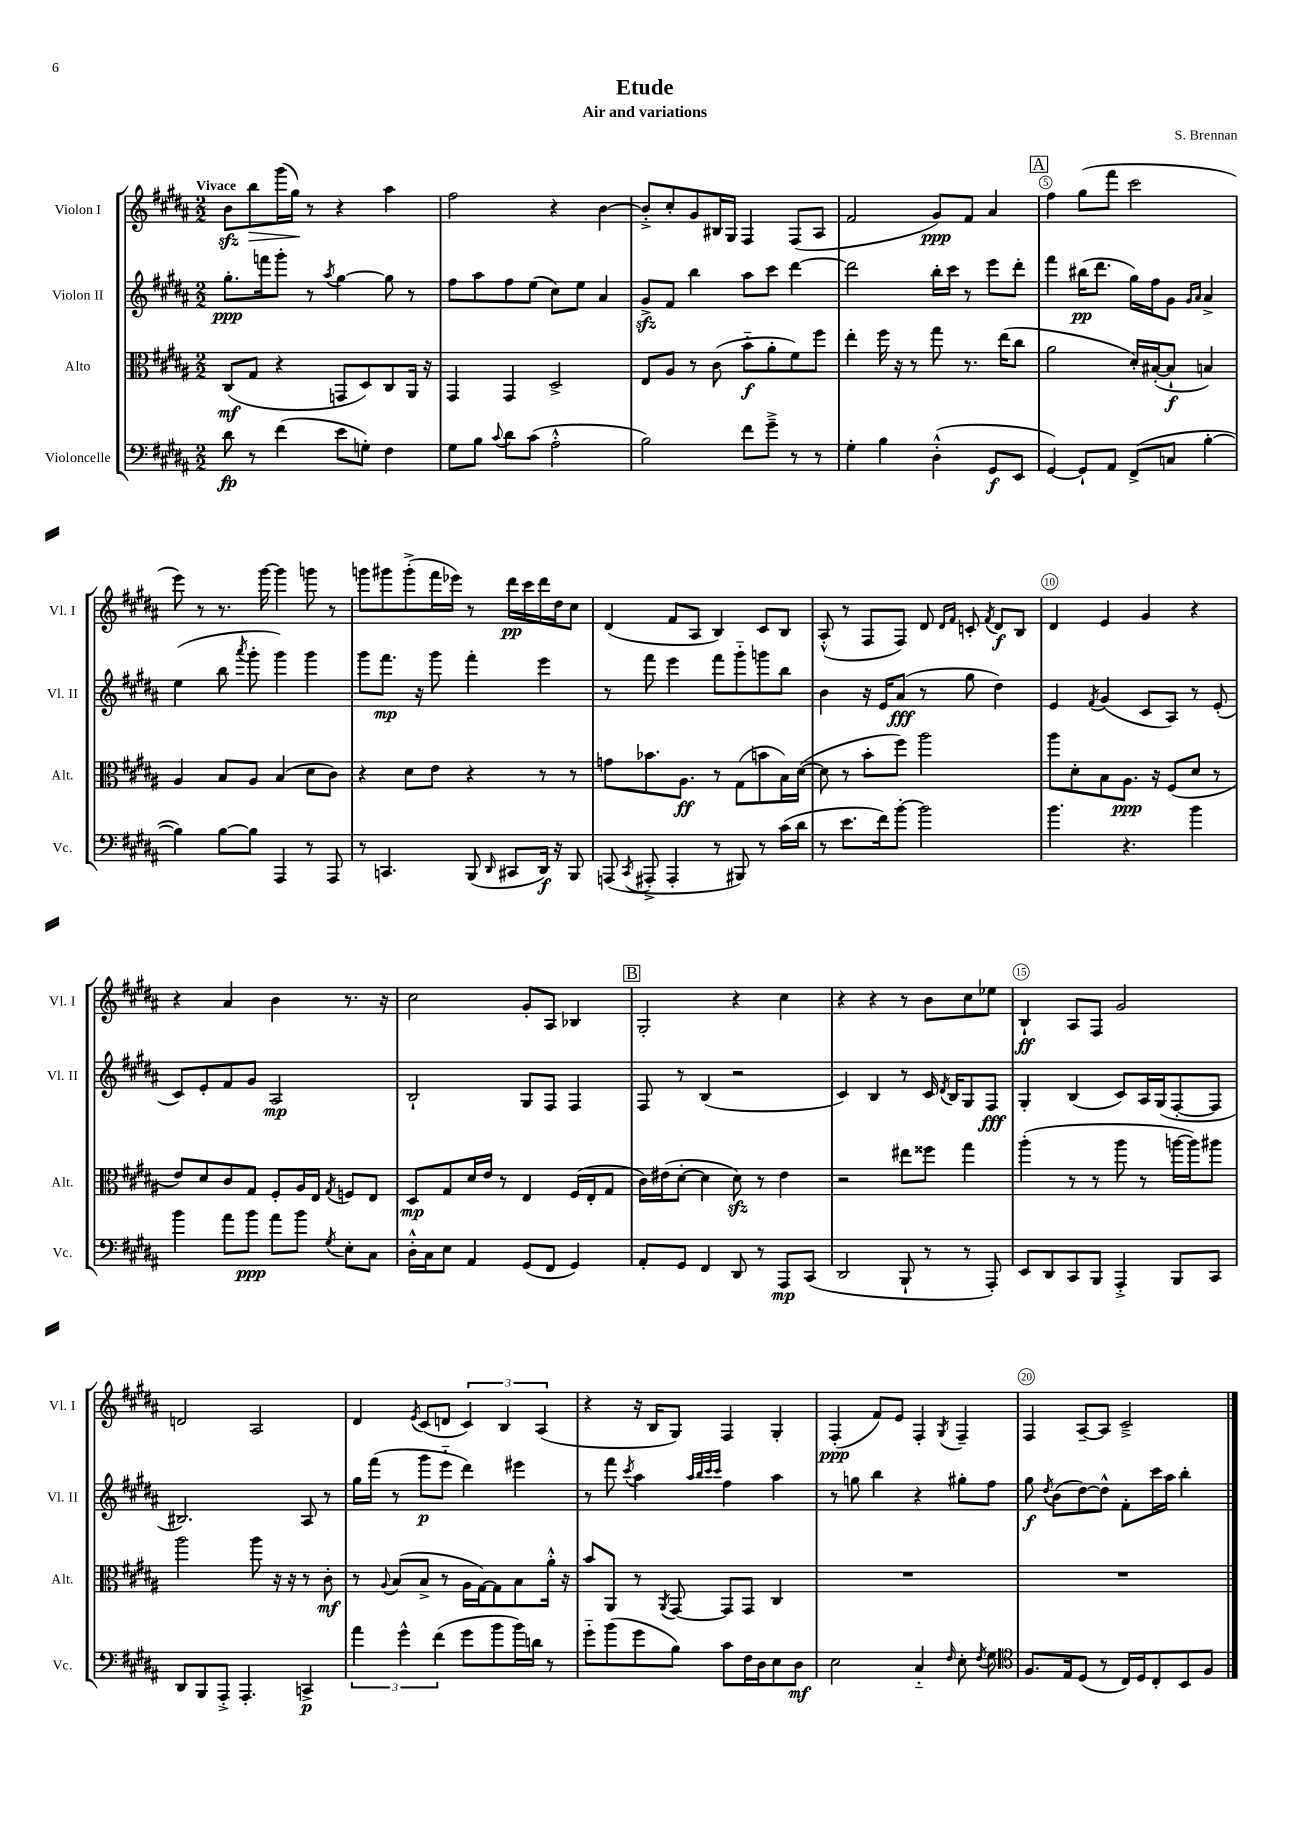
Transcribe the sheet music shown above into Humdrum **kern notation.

**kern	**dynam	**kern	**dynam	**kern	**dynam	**kern	**dynam
*part4	*part4	*part3	*part3	*part2	*part2	*part1	*part1
*staff4	*staff4	*staff3	*staff3	*staff2	*staff2	*staff1	*staff1
*I"Violoncelle	*	*I"Alto	*	*I"Violon II	*	*I"Violon I	*
*I'Vc.	*	*I'Alt.	*	*I'Vl. II	*	*I'Vl. I	*
*clefF4	*	*clefC3	*	*clefG2	*	*clefG2	*
*k[f#c#g#d#a#]	*	*k[f#c#g#d#a#]	*	*k[f#c#g#d#a#]	*	*k[f#c#g#d#a#]	*
*M2/2	*	*M2/2	*	*M2/2	*	*M2/2	*
=1	=1	=1	=1	=1	=1	=1	=1
!	!	!	!	!	!	!LO:TX:a:B:t=Vivace	!
8d#\	fp	(8C#/L	mf	8.gg#'\L	ppp	8bzz\L	.
!	!	!	!	!	!	!	!LO:HP:b
8r	.	8G#/J	.	.	.	8bb\	>
.	.	.	.	16fffn\k	.	.	.
(4f#\	.	4r	.	8ggg#'\J	.	(16ggg#\L	.
.	.	.	.	.	.	16gg#\JJ)	.
.	.	.	.	8r	.	8r	]
.	.	.	.	8qaa#/	.	.	.
8e\L	.	8GGn/L	.	[4gg#\	.	4r	.
8Gn'\J)	.	8D#/)	.	.	.	.	.
4F#\	.	8C#/	.	8gg#\]	.	4aa#\	.
.	.	16AA#/Jk	.	8r	.	.	.
.	.	16r	.	.	.	.	.
=2	=2	=2	=2	=2	=2	=2	=2
8G#\L	.	4GG#/	.	8ff#\L	.	2ff#\	.
8B\J	.	.	.	8aa#\	.	.	.
8qqc#/	.	.	.	.	.	.	.
8d#\L	.	4GG#/	.	8ff#\	.	.	.
(8c#\J	.	.	.	(8ee\J	.	.	.
2A#'^^\	.	2D#^/	.	8cc#\L)	.	4r	.
.	.	.	.	8ee\J	.	.	.
.	.	.	.	4a#/	.	[4b\	.
=3	=3	=3	=3	=3	=3	=3	=3
2B\)	.	8E/L	.	8g#zz^/L	.	8b'^/L]	.
.	.	8A#/J	.	8f#/J	.	8cc#'/	.
.	.	8r	.	4bb\	.	8g#/	.
.	.	(8c#\	.	.	.	16B#X/L	.
.	.	.	.	.	.	16G#/JJ	.
8f#\L	.	8b\L	f	8aa#\L	.	4F#/	.
8g#~^\J	.	8a#'\	.	8ccc#\J	.	.	.
8r	.	8f#\)	.	[4ddd#\	.	(8F#/L	.
8r	.	8ff#\J	.	.	.	8A#/J	.
=4	=4	=4	=4	=4	=4	=4	=4
4G#'\	.	4ee'\	.	2ddd#\]	.	2f#/	.
4B\	.	16ff#\	.	.	.	.	.
.	.	16r	.	.	.	.	.
.	.	8r	.	.	.	.	.
(4D#'^^\	.	8gg#\	.	16bb'\LL	.	8g#/L)	ppp
.	.	.	.	16ccc#\JJ	.	.	.
.	.	8.r	.	8r	.	8f#/J	.
8GG#/L	f	.	.	8eee\L	.	4a#/	.
.	.	(16ee\KL	.	.	.	.	.
8EE/J	.	8cc#\J	.	8ddd#'\J	.	.	.
!!LO:REH:place=s1:t=A
=5	=5	=5	=5	=5	=5	=5	=5
[4GG#/)	.	2a#\	.	4fff#\	.	4ff#\	.
8GG#`/L]	.	.	.	(16bb#X\KL	pp	(8gg#\L	.
.	.	.	.	8.ddd#\J	.	.	.
8AA#/J	.	.	.	.	.	8fff#\J	.
(8FF#^/L	.	16d#'/LL)	.	16gg#\LL)	.	2ccc#\	.
.	.	([16B#X'/J	.	16ff#\J	.	.	.
8Cn/J	.	8B#`/J]	f	8g#\J	.	.	.
.	.	.	.	16qqg#/LL	.	.	.
.	.	.	.	16qqa#/JJ	.	.	.
[4B'\	.	4Bn/)	.	4a#^/	.	.	.
!!LO:LB:g=z
=6	=6	=6	=6	=6	=6	=6	=6
4B\])	.	4A#/	.	(4ee\	.	8eee\)	.
.	.	.	.	.	.	8r	.
[8B\L	.	8B/L	.	8bb\	.	8.r	.
.	.	.	.	8qaaa#/	.	.	.
8B\J]	.	8A#/J	.	8ggg#'\	.	.	.
.	.	.	.	.	.	[16ggg#\	.
4AAA#/	.	(4B/	.	4ggg#\)	.	4ggg#\]	.
8r	.	8d#\L	.	4ggg#\	.	8gggn\	.
8AAA#/	.	8c#\J)	.	.	.	8r	.
=7	=7	=7	=7	=7	=7	=7	=7
8r	.	4r	.	8ggg#\L	.	8gggn\L	.
4.CCn/	.	.	.	8.fff#\J	mp	8ggg#X\	.
.	.	8d#\L	.	.	.	(8ggg#'^\	.
.	.	.	.	16r	.	.	.
.	.	8e\J	.	8ggg#\	.	16fff#\L	.
.	.	.	.	.	.	16eee-X\JJ)	.
(8BBB/	.	4r	.	4fff#'\	.	8r	.
16qqDD#/	.	.	.	.	.	.	.
8CC#X/L	.	.	.	.	.	16ddd#\LL	pp
.	.	.	.	.	.	16ccc#\	.
16DD#/Jk)	f	8r	.	4eee\	.	16ddd#\	.
16r	.	.	.	.	.	16dd#\J	.
8BBB/	.	8r	.	.	.	8cc#\J	.
=8	=8	=8	=8	=8	=8	=8	=8
(8AAAn/	.	8gn\L	.	8r	.	(4d#/	.
8qCC#/	.	.	.	.	.	.	.
8AAA#X'^/	.	8.b-X\	.	8fff#\	.	.	.
4AAA#'/	.	.	.	4eee\	.	8f#/L	.
.	.	8.A#\J	ff	.	.	.	.
.	.	.	.	.	.	8A#/J	.
8r	.	8r	.	8fff#\L	.	4B/)	.
8BBB#X/)	.	(8G#\L	.	8ggg#\	.	.	.
8r	.	8bn\	.	8gggn\	.	8c#/L	.
(16c#\LL	.	16B\L)	.	8bb\J	.	8B/J	.
16d#\JJ	.	([16d#\JJ	.	.	.	.	.
=9	=9	=9	=9	=9	=9	=9	=9
8r	.	8d#\]	.	4b\	.	(8A#'^^/	.
8.e\L	.	8r	.	.	.	8r	.
.	.	8b'\L	.	16r	.	8F#/L	.
16f#\k)	.	.	.	16e/KL	.	.	.
[8b'\J	.	8ff#\J)	.	(8a#/J	fff	8F#/J)	.
2b\]	.	2aa#\	.	8r	.	8d#/	.
.	.	.	.	.	.	16qqd#/LL	.
.	.	.	.	.	.	16qqf#/JJ	.
.	.	.	.	8gg#\	.	8cn'/	.
.	.	.	.	.	.	8qf#/	.
.	.	.	.	4dd#\)	.	8d#/L	f
.	.	.	.	.	.	8B/J	.
=10	=10	=10	=10	=10	=10	=10	=10
4.b\	.	8aa#\L	.	4e/	.	4d#/	.
.	.	8d#'\	.	.	.	.	.
.	.	.	.	8qf#/	.	.	.
.	.	8B\	.	(4g#/	.	4e/	.
4.r	.	8.A#\J	ppp	.	.	.	.
.	.	.	.	8c#/L	.	4g#/	.
.	.	16r	.	.	.	.	.
.	.	(8F#/L	.	8A#/J)	.	.	.
4b\	.	8d#/J	.	8r	.	4r	.
.	.	8r	.	(8e'/	.	.	.
!!LO:LB:g=z
=11	=11	=11	=11	=11	=11	=11	=11
4b\	.	8e/L)	.	8c#/L)	.	4r	.
.	.	8d#/	.	8e'/	.	.	.
8a#\L	.	8c#/	.	8f#/	.	4a#/	.
8b\J	ppp	8G#/J	.	8g#/J	.	.	.
8a#\L	.	8F#'/L	.	2A#/	mp	4b\	.
8b\J	.	16A#/L	.	.	.	.	.
.	.	16E/JJ	.	.	.	.	.
8qG#/	.	8qG#/	.	.	.	.	.
8E'\L	.	8Fn/L	.	.	.	8.r	.
8C#\J	.	8E/J	.	.	.	.	.
.	.	.	.	.	.	16r	.
=12	=12	=12	=12	=12	=12	=12	=12
16D#'^^\LL	.	8D#/L	mp	2B`/	.	2cc#\	.
16C#\J	.	.	.	.	.	.	.
8E\J	.	8G#/	.	.	.	.	.
4AA#/	.	16d#/L	.	.	.	.	.
.	.	16e/JJ	.	.	.	.	.
.	.	8r	.	.	.	.	.
(8GG#/L	.	4E/	.	8G#/L	.	8g#'/L	.
8FF#/J	.	.	.	8F#/J	.	8A#/J	.
4GG#/)	.	(16F#/LL	.	4F#/	.	4B-X/	.
.	.	16E'/J	.	.	.	.	.
.	.	8G#/J	.	.	.	.	.
!!LO:REH:place=s1:t=B
=13	=13	=13	=13	=13	=13	=13	=13
8AA#'/L	.	16c#\LL)	.	8F#/	.	2G#'/	.
.	.	(16e#X\J	.	.	.	.	.
8GG#/J	.	[8d#'\J	.	8r	.	.	.
4FF#/	.	4d#\]	.	(4B/	.	.	.
8DD#/	.	8d#zz\)	.	2r	.	4r	.
8r	.	8r	.	.	.	.	.
8AAA#/L	mp	4e#\	.	.	.	4cc#\	.
(8CC#/J	.	.	.	.	.	.	.
=14	=14	=14	=14	=14	=14	=14	=14
2DD#/	.	2r	.	4c#/)	.	4r	.
.	.	.	.	4B/	.	4r	.
8BBB`/	.	8ee#X\L	.	8r	.	8r	.
8r	.	8ff##X\J	.	16c#/	.	8b\L	.
.	.	.	.	8qd#/	.	.	.
.	.	.	.	16B/KL	.	.	.
8r	.	4gg#\	.	8G#/	.	8cc#\	.
8AAA#'/)	.	.	.	8F#/J	fff	8ee-X\J	.
=15	=15	=15	=15	=15	=15	=15	=15
8EE/L	.	(4aa#'\	.	4G#'/	.	4B`/	ff
8DD#/	.	.	.	.	.	.	.
8CC#/	.	8r	.	(4B/	.	8A#/L	.
8BBB/J	.	8r	.	.	.	8F#/J	.
4AAA#'^/	.	8aa#\	.	8c#/L)	.	2g#/	.
.	.	8r	.	16A#/L	.	.	.
.	.	.	.	(16G#/J	.	.	.
8BBB/L	.	[16aan\LL	.	[8F#'/	.	.	.
.	.	16aa\J])	.	.	.	.	.
8CC#/J	.	8aa#X\J	.	8F#/J]	.	.	.
!!LO:LB:g=z
=16	=16	=16	=16	=16	=16	=16	=16
8DD#/L	.	2aa#\	.	2.B#X/)	.	2dn/	.
8BBB/	.	.	.	.	.	.	.
8AAA#'^/J	.	.	.	.	.	.	.
4.AAA#'/	.	.	.	.	.	.	.
.	.	8aa#\	.	.	.	2A#/	.
.	.	16r	.	.	.	.	.
.	.	16r	.	.	.	.	.
4CCn^/	p	8r	.	8A#/	.	.	.
.	.	8c#'\	mf	8r	.	.	.
=17	=17	=17	=17	=17	=17	=17	=17
6a#\	.	8r	.	16gg#\LL	.	4d#/	.
.	.	.	.	(16fff#\JJ	.	.	.
.	.	8qqA#/	.	.	.	.	.
.	.	(8B/L	.	8r	.	.	.
6g#^^\	.	.	.	.	.	.	.
.	.	.	.	.	.	8qe/	.
.	.	8B^/J	.	8ggg#\L	p	(8c#/L	.
(6f#\	.	.	.	.	.	.	.
.	.	8r	.	8eee\J	.	8dn/J	.
8g#\L	.	16A#\LL	.	4ddd#\)	.	6c#/)	.
.	.	[16G#\J)	.	.	.	.	.
8b\	.	8G#\]	.	.	.	.	.
.	.	.	.	.	.	6B/	.
16b\L)	.	8B\	.	4eee#X\	.	.	.
16dn\JJ	.	.	.	.	.	.	.
.	.	.	.	.	.	(6A#/	.
8r	.	16a#'^^\Jk	.	.	.	.	.
.	.	16r	.	.	.	.	.
=18	=18	=18	=18	=18	=18	=18	=18
8g#\L	.	8b/L	.	8r	.	4r	.
(8b\	.	8AA#/J	.	8fff#\	.	.	.
.	.	.	.	8qccc#/	.	.	.
8g#\	.	8r	.	4aa#\	.	16r	.
.	.	.	.	.	.	16B/KL	.
.	.	8qAA#/	.	.	.	.	.
8B\J)	.	[8GG#/	.	.	.	8G#/J)	.
.	.	.	.	32qqaa#/LLL	.	.	.
.	.	.	.	32qqbb/	.	.	.
.	.	.	.	32qqccc#/	.	.	.
.	.	.	.	32qqccc#/JJJ	.	.	.
8c#\L	.	8GG#/L]	.	4ff#\	.	4F#/	.
16F#\L	.	8GG#/J	.	.	.	.	.
16D#\J	.	.	.	.	.	.	.
8E\	.	4C#/	.	4aa#\	.	4G#'/	.
8D#\J	mf	.	.	.	.	.	.
=19	=19	=19	=19	=19	=19	=19	=19
2E\	.	1r	.	8r	.	(4F#'/	ppp
.	.	.	.	8ggn\	.	.	.
.	.	.	.	4bb\	.	8f#/L)	.
.	.	.	.	.	.	8e/J	.
4C#/	.	.	.	4r	.	4F#'/	.
16qqF#/	.	.	.	.	.	8qG#/	.
8E'\	.	.	.	8gg#X'\L	.	4F#~/	.
8qF#/	.	.	.	.	.	.	.
8G#\	.	.	.	8ff#\J	.	.	.
=20	=20	=20	=20	=20	=20	=20	=20
*clefC4	*	*	*	*	*	*	*
8.F#/L	.	1r	.	8gg#\	f	4F#/	.
.	.	.	.	8qdd#/	.	.	.
.	.	.	.	(8b\L	.	.	.
16E/k	.	.	.	.	.	.	.
(8D#/J	.	.	.	[8dd#\)	.	[8A#~/L	.
8r	.	.	.	8dd#^^\J]	.	8A#/J]	.
16C#/LL)	.	.	.	8f#'\L	.	2c#~^/	.
16D#/J	.	.	.	.	.	.	.
8C#'/	.	.	.	16ccc#\L	.	.	.
.	.	.	.	16aa#\JJ	.	.	.
8BB/	.	.	.	4bb'\	.	.	.
8F#/J	.	.	.	.	.	.	.
==	==	==	==	==	==	==	==
*-	*-	*-	*-	*-	*-	*-	*-
